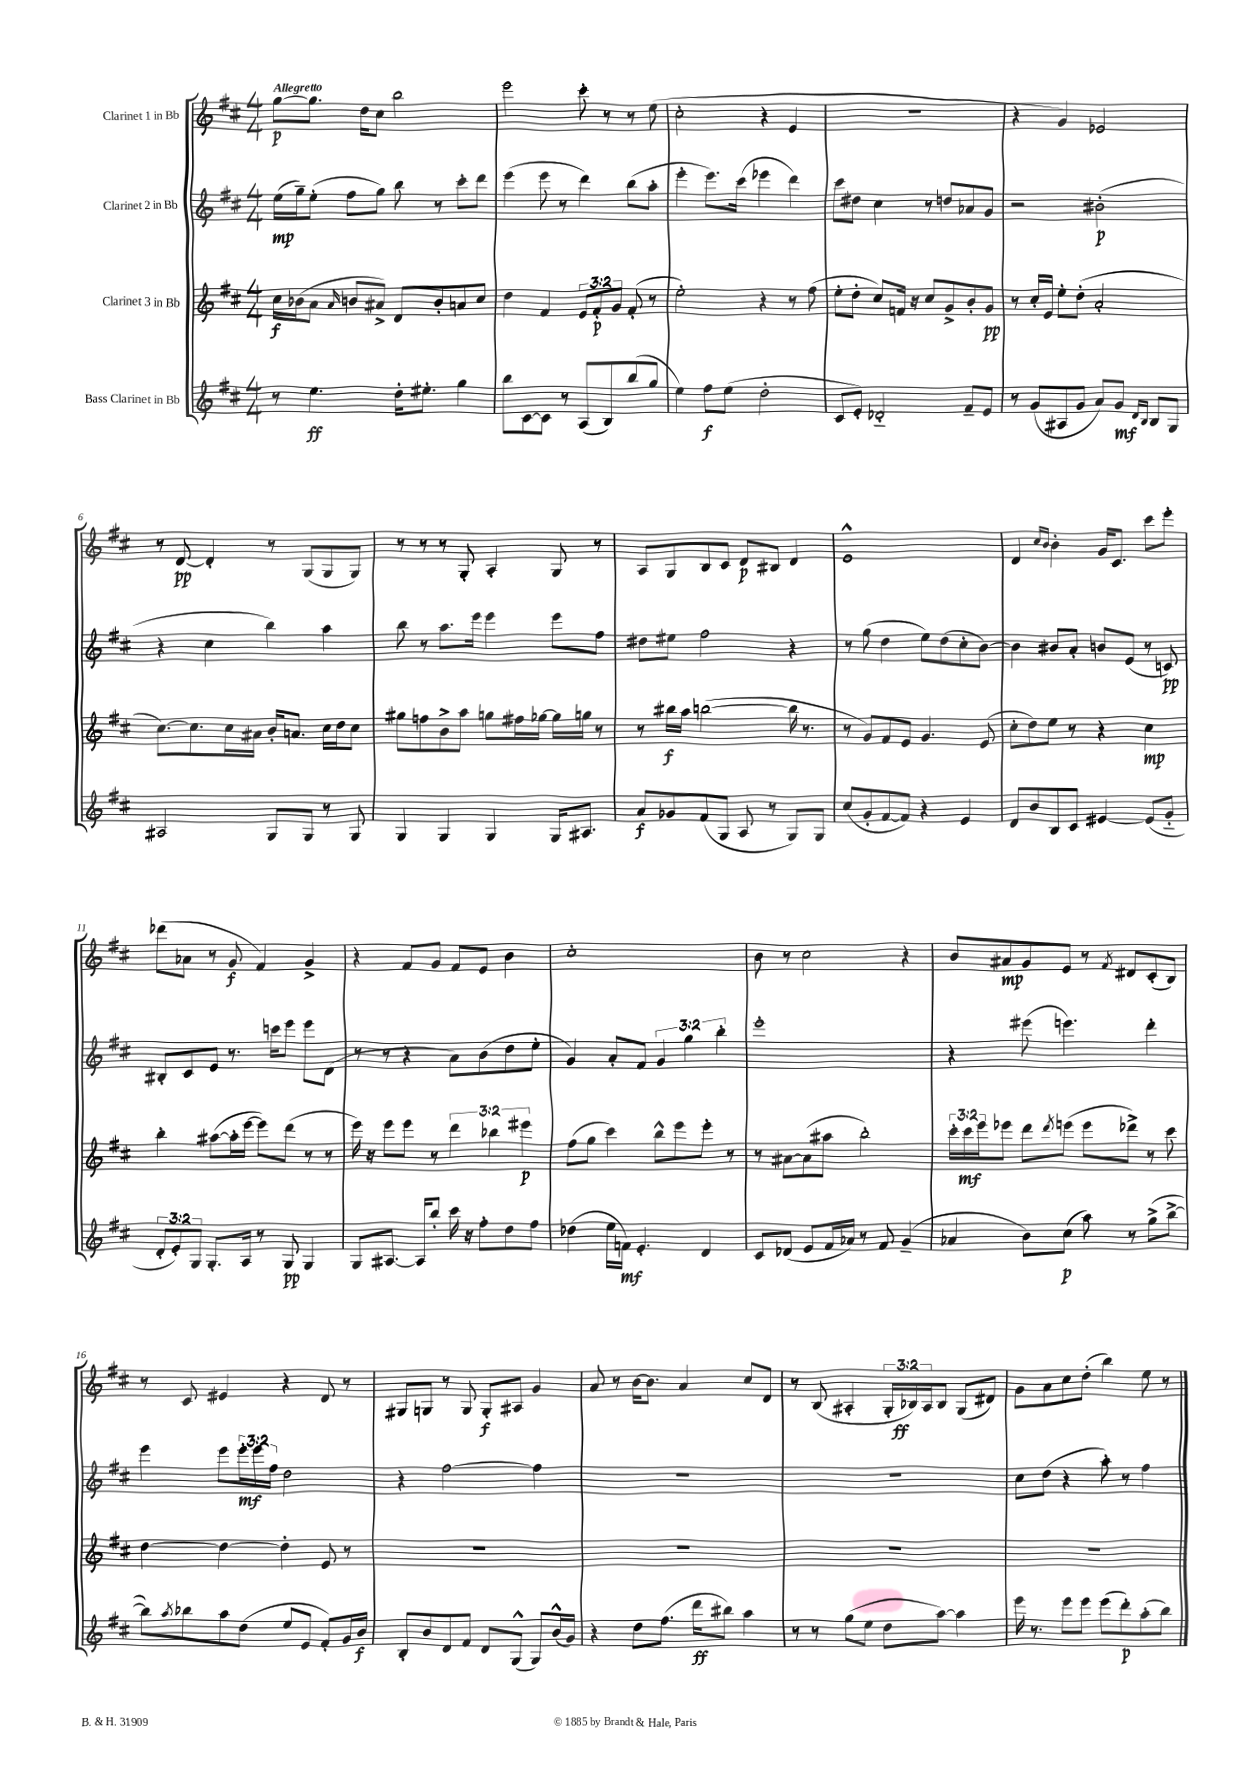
<<
\new StaffGroup <<
\new Staff = "s0" \with { instrumentName = "Clarinet 1 in Bb" } {
    \clef treble \key d \major \numericTimeSignature \time 4/4 \override Staff.TupletNumber.text = #tuplet-number::calc-fraction-text \tempo "Allegretto"
    g''8~\p g''8. d''16 cis''8 b''2 |
    e'''2 cis'''8-. r8 r8 e''8( |
    cis''2-. r4 e'4 |
    r1 |
    r4 g'4) ees'2 |
    r8 d'8~\pp d'4-. r8 g8( g8 g8) |
    r8 r8 r8 g8-. a4-. g8 r8 |
    a8 g8 b8 cis'8 d'8\p bis8 d'4 |
    e'1-^ |
    d'4 \grace { cis''16 b'16 } b'4-. g'16 cis'8. cis'''8 e'''8-. |
    des'''8( aes'8 r8 g'8\f fis'4) g'4-> |
    r4 fis'8 g'8 fis'8 e'8 b'4 |
    cis''1-. |
    b'8 r8 cis''2 r4 |
    b'8 ais'8\mp g'8 e'8 r8 \acciaccatura { fis'8 } dis'8 cis'8-.( b8) |
    r8 cis'8 eis'4 r4 d'8 r8 |
    gis8 g8 r8 g8 g8-.\f ais8 g'4 |
    a'8 r8 b'16~ b'8. a'4 cis''8 d'8 |
    r8 b8( ais4-. \tuplet 3/2 { g16-. bes16\ff) ais16 } bes8 g8( dis'8) |
    g'8 a'8 cis''8 d''8-.( b''4) e''8 r8 \bar "|." |
}
\new Staff = "s1" \with { instrumentName = "Clarinet 2 in Bb" } {
    \clef treble \key d \major \numericTimeSignature \time 4/4 \override Staff.TupletNumber.text = #tuplet-number::calc-fraction-text
    e''16\mp( g''16--) e''8-.( fis''8 g''8) b''8 r8 cis'''8-. d'''8 |
    e'''4( e'''8 r8 d'''4) b''8( a''8-. |
    e'''4-. e'''8.) cis'''16( ees'''4 d'''4) |
    cis'''8 dis''8 cis''4 r8 d''8 aes'8 g'8 |
    r2 bis'2-.\p( |
    r4 cis''4 b''4) a''4 |
    b''8 r8 a''8. e'''16 e'''4 e'''8 fis''8 |
    dis''8 eis''8 fis''2 r4 |
    r8 g''8( d''4 e''8) d''8( cis''8-. b'8~) |
    b'4 bis'8 a'8-. b'8 e'8( r8 c'8\pp) |
    bis8-. cis'8 e'8 r8. c'''16 e'''8 e'''8 d'8( |
    r8 r8 r4 a'8) b'8( d''8 e''8-. |
    g'4) a'8-. fis'8 \tuplet 3/2 { g'4 g''4 b''4-. } |
    e'''1-. |
    r4 eis'''8( e'''4.) d'''4-. |
    e'''4 e'''8 \tuplet 3/2 { e'''16-.\mf e'''16 fis''16 } d''2 |
    r4 fis''2~ fis''4 |
    R1 |
    R1 |
    cis''8 d''8( r4 a''8-.) r8 fis''4 \bar "|." |
}
\new Staff = "s2" \with { instrumentName = "Clarinet 3 in Bb" } {
    \clef treble \key d \major \numericTimeSignature \time 4/4 \override Staff.TupletNumber.text = #tuplet-number::calc-fraction-text
    cis''16\f bes'16( a'8 \grace { a'16 } b'8 ais'8->) d'8 b'8-. a'8 cis''8 |
    d''4 fis'4 \tuplet 3/2 { e'8 fis'8-.\p g'8 } fis'8-.( r8 |
    e''2-.) r4 r8 fis''8( |
    e''8-. d''8-. cis''8) f'16 r16 cis''8 g'8-> b'8-. g'8\pp |
    r8 cis''16-. e'16 e''8-. d''8-.( a'2-. |
    cis''8.~) cis''8. cis''16 ais'16 b'16-. a'8. cis''16 d''16 cis''8 |
    gis''8 f''8 b'8-> a''8 g''8 fis''16 ges''16~ ges''16 g''16 r8 |
    r8 bis''16\f a''16 b''2~( b''16 r8. |
    r8 g'8) fis'8 e'8 g'4. e'8( |
    cis''8-. d''8) e''8 r8 r4 cis''4\mp |
    b''4-. ais''8~( ais''16-. e'''16~ e'''8) d'''8( r8 r8 |
    e'''16) r16 e'''8 e'''8 r8 \tuplet 3/2 { d'''4 bes''4 eis'''4\p } |
    fis''8( g''8 cis'''4) b''8-^ e'''8 e'''8-. r8 |
    r8 ais'8~ ais'8( ais''8 b''2-.) |
    \tuplet 3/2 { cis'''16-. cis'''16\mf e'''16 } ees'''8 d'''8 \acciaccatura { d'''8 } e'''8( e'''8 des'''8->) r8 cis'''8 |
    d''4~ d''4~ d''4-. e'8 r8 |
    R1 |
    R1 |
    R1 |
    R1 \bar "|." |
}
\new Staff = "s3" \with { instrumentName = "Bass Clarinet in Bb" } {
    \clef treble \key d \major \numericTimeSignature \time 4/4 \override Staff.TupletNumber.text = #tuplet-number::calc-fraction-text
    r8 e''4.\ff d''16-. eis''8.-. g''4 |
    b''8 cis'8~ cis'8 r8 a8( b8) b''8( g''8 |
    e''4) fis''8\f e''8( d''2-. |
    cis'8 e'8-.) des'2-_ fis'8-- e'8 |
    r8 g'8( ais8 g'8 a'8) g'8\mf \grace { d'16 b16 } b8 g8 |
    ais2 g8 g8 r8 g8 |
    g4 g4 g4 g16 ais8. |
    a'8\f ges'8 fis'8( g8 a8 r8 g8) g8 |
    cis''8( g'8-. fis'8~ fis'8) r4 e'4 |
    d'8 b'8 b8 cis'8 eis'4~ eis'8( g'8-_ |
    \tuplet 3/2 { d'8-. e'8-.) g8 } g8.-. a16 r8 g8\pp g4 |
    g8 ais8.~ ais16 b''8-. cis'''16 r16 fis''8-. d''8 fis''8 |
    des''4( e''16 f'16\mf) e'4.-. d'4 |
    cis'8 des'8( e'8 fis'16 aes'16) r8 fis'8 g'4--( |
    aes'4 b'8) cis''8\p( a''8) r8 g''8->( b''8~-> |
    b''8) \acciaccatura { a''8 } bes''8 a''8 d''8( e''8 e'8 fis'8-.) g'16 b'16\f |
    b8-. b'8 d'8 fis'8 d'8 g8-^( g8) b'16-^( g'16) |
    r4 d''8 fis''8.( d'''16\ff bis''8) a''4 |
    r8 r8 g''8( e''8 d''8 a''8~) a''4 |
    e'''16 r8. e'''8 e'''8 e'''8( d'''8-.\p) a''8-.( b''8) \bar "|." |
}
>>
>>
